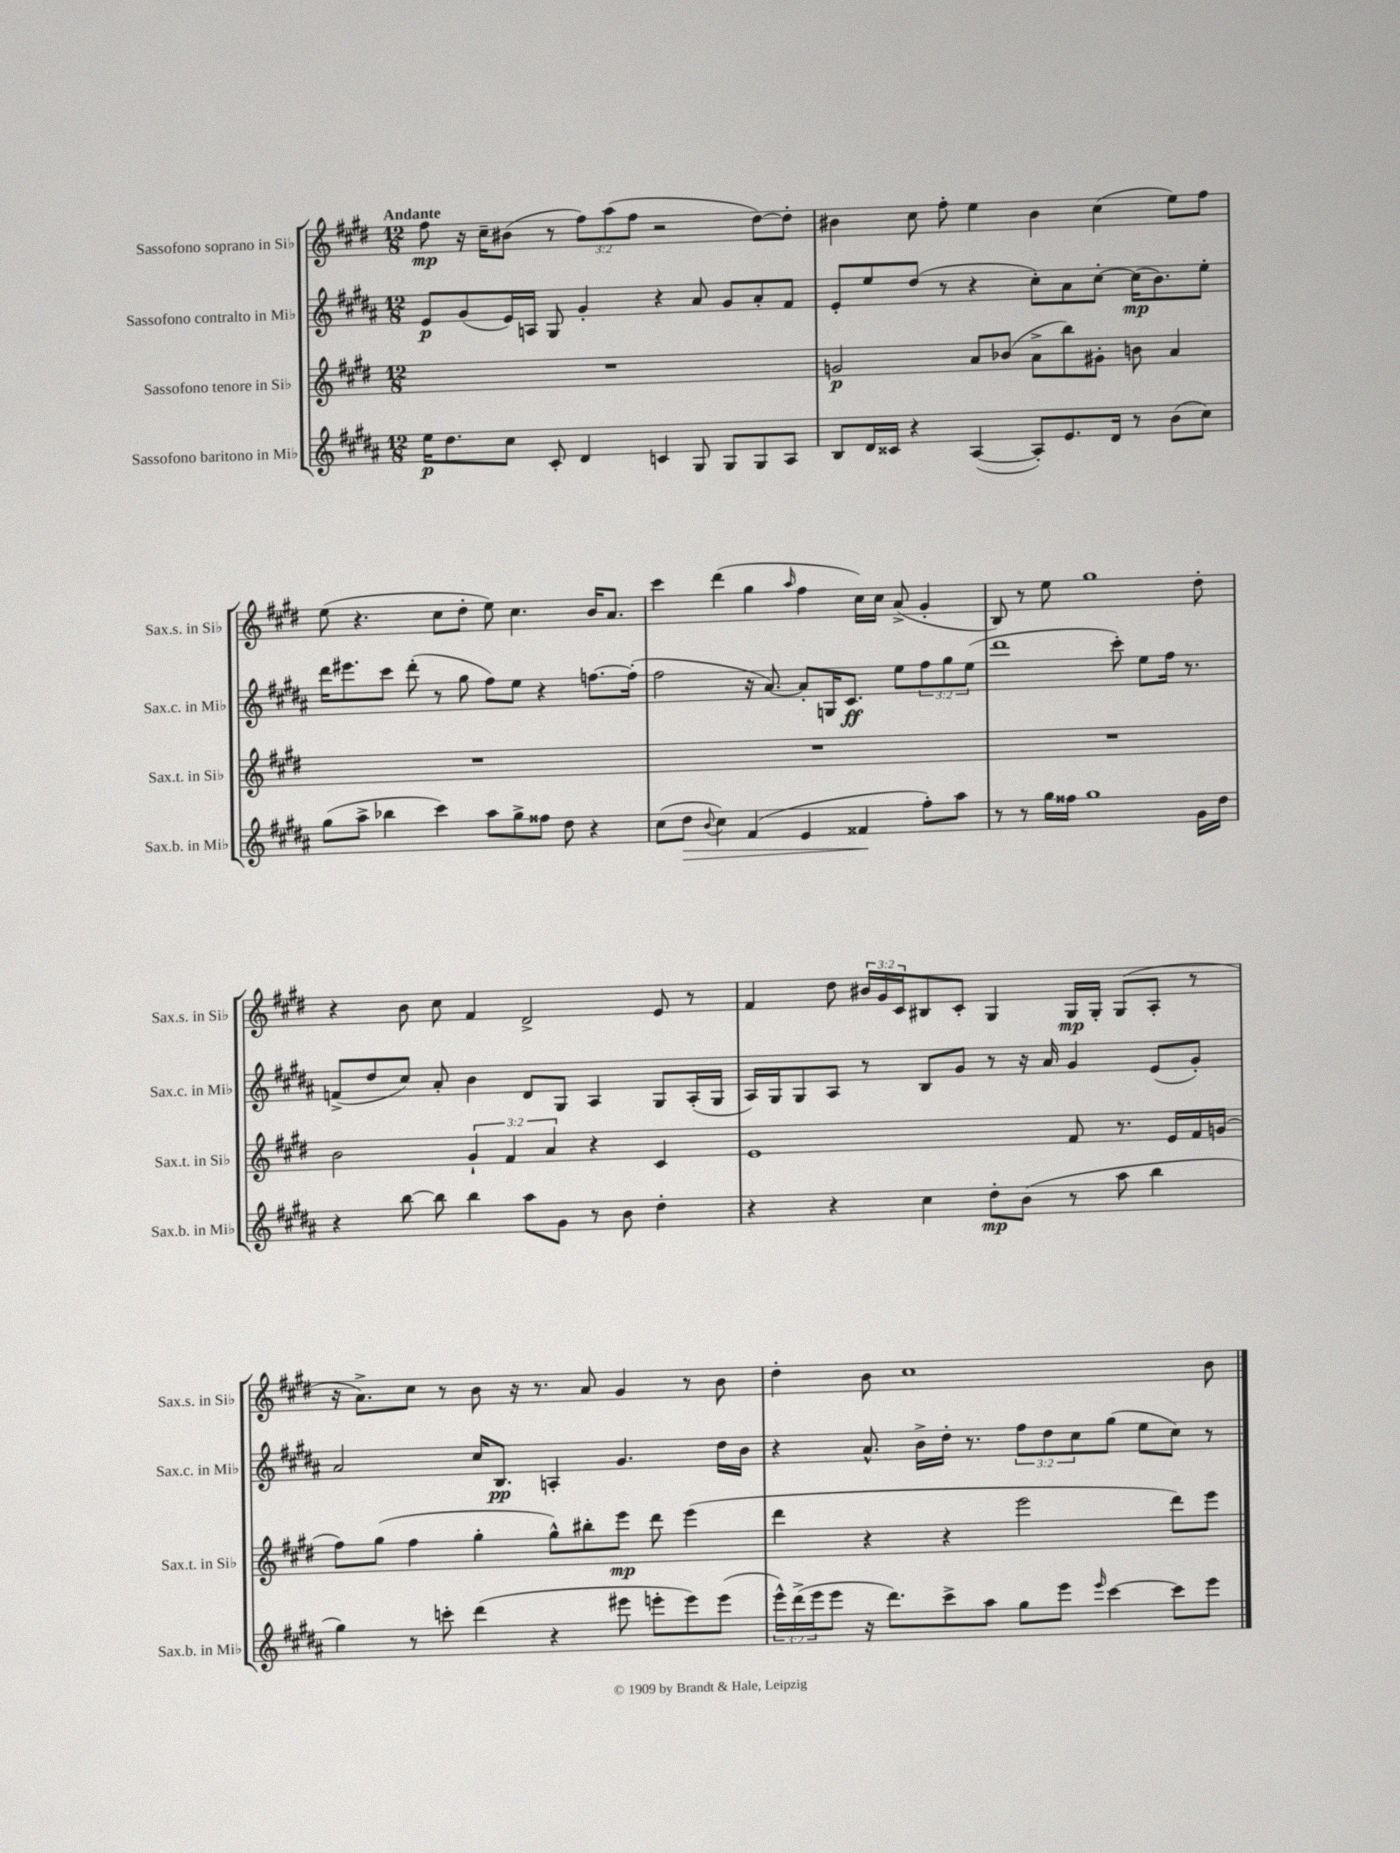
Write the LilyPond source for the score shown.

<<
\new StaffGroup <<
\new Staff = "s0" \with { instrumentName = "Sassofono soprano in Sib" shortInstrumentName = "Sax.s. in Sib" } {
    \clef treble \key e \major \numericTimeSignature \time 12/8 \override Staff.TupletNumber.text = #tuplet-number::calc-fraction-text \tempo "Andante"
    fis''8\mp r16 cis''16-- bis'8( r8 \tuplet 3/2 { fis''8) a''8( fis''8 } r2 dis''8~) dis''8-. |
    bis'4 cis''8 fis''8-. e''4 bis'4 cis''4( e''8) fis''8 |
    e''8( r4. cis''8 dis''8-. e''8) cis''4. b'16 a'8. |
    cis'''4 dis'''4( gis''4 \grace { a''16 } fis''4 cis''16) cis''16 a'8->( gis'4-. |
    b8) r8 e''8 gis''1 dis''8-. |
    r4 b'8 cis''8 fis'4 dis'2-> e'8 r8 |
    fis'4 dis''8 \tuplet 3/2 { bis'16 gis'16 cis'16 } bis8 cis'8-. gis4 gis16\mp gis16-. gis8( a8-. r8 |
    r16 a'8.->) cis''8 r8 b'8 r16 r8. a'8 gis'4 r8 b'8 |
    dis''4-. b'8 cis''1 b'8 \bar "|." |
}
\new Staff = "s1" \with { instrumentName = "Sassofono contralto in Mib" shortInstrumentName = "Sax.c. in Mib" } {
    \clef treble \key b \major \numericTimeSignature \time 12/8 \override Staff.TupletNumber.text = #tuplet-number::calc-fraction-text
    e'8\p gis'8( e'16) a16 gis8 gis'4-. r4 ais'8 gis'8 ais'8-. fis'8 |
    e'8-. e''8 dis''8( r8 r4 cis''8-.) ais'8 cis''8~-. cis''16\mp( b'8.) e''8-. |
    dis'''16 eis'''8. cis'''8 dis'''8-.( r8 gis''8 fis''8) e''8 r4 f''8.~ f''16-.( |
    fis''2 r16 ais'8.~) ais'8-. g16 cis'8.\ff e''8 \tuplet 3/2 { fis''8 gis''8 e''8( } |
    dis'''1 cis'''8-.) e''8 fis''16 r8. |
    f'8->( dis''8 cis''8) ais'8-. b'4 dis'8 gis8 ais4 gis8 ais16-.( gis16 |
    ais16) gis16 gis8 ais8 r8 b8 gis'8 r8 r16 ais'16 gis'4 e'8( gis'8-.) |
    ais'2 cis''16 b8.\pp a4-. gis'4. dis''16 b'16 |
    r4 ais'8.-^ b'16-> dis''16-. r8. \tuplet 3/2 { fis''8 dis''8 cis''8 } gis''8( e''8 cis''8) r8 \bar "|." |
}
\new Staff = "s2" \with { instrumentName = "Sassofono tenore in Sib" shortInstrumentName = "Sax.t. in Sib" } {
    \clef treble \key e \major \numericTimeSignature \time 12/8 \override Staff.TupletNumber.text = #tuplet-number::calc-fraction-text
    R1. |
    g'2\p a'8 bes'8( a'8-> b''8) gis'8-. b'8 a'4 |
    R1. |
    R1. |
    R1. |
    b'2 \tuplet 3/2 { gis'4-! fis'4 a'4 } r4 cis'4 |
    e'1 fis'8 r8. e'16 fis'16 g'16( |
    fis''8) gis''8( fis''4 gis''4-. gis''8-^) bis''8-. e'''8\mp dis'''8 e'''4( |
    dis'''4 r4 r4 e'''2 dis'''8) e'''8 \bar "|." |
}
\new Staff = "s3" \with { instrumentName = "Sassofono baritono in Mib" shortInstrumentName = "Sax.b. in Mib" } {
    \clef treble \key b \major \numericTimeSignature \time 12/8 \override Staff.TupletNumber.text = #tuplet-number::calc-fraction-text
    e''16\p dis''8. cis''8 cis'8-. dis'4 c'4 gis8 gis8 gis8 ais8 |
    b8 dis'16 cisis'16 r4 ais4~( ais8-.) e'8. dis'16 r8 b'8( cis''8) |
    gis''8( ais''8-> bes''4 cis'''4) ais''8 gis''8-> fisis''8 dis''8 r4 |
    cis''8( dis''8\> \appoggiatura { b'8 } cis''4) fis'4( e'4 fisis'4\! fis''8-.) ais''8 |
    r8 r8 gis''16 fisis''16 gis''1 gis'16 dis''16 |
    r4 b''8~ b''8 b''4 ais''8 gis'8 r8 b'8 dis''4-. |
    r4 r4 cis''4 dis''8-.\mp b'8( r8 ais''8 b''4 |
    gis''4) r8 c'''8-. dis'''4( r4 eis'''8 e'''8-. e'''8) e'''8( |
    \tuplet 3/2 { e'''16-^) dis'''16->( e'''16 } e'''8 r16 dis'''8.) cis'''8-> ais''8 gis''8 e'''8 \grace { e'''16 } cis'''4~ cis'''8 e'''8 \bar "|." |
}
>>
>>
\layout { \context { \Score \remove "Bar_number_engraver" } }
